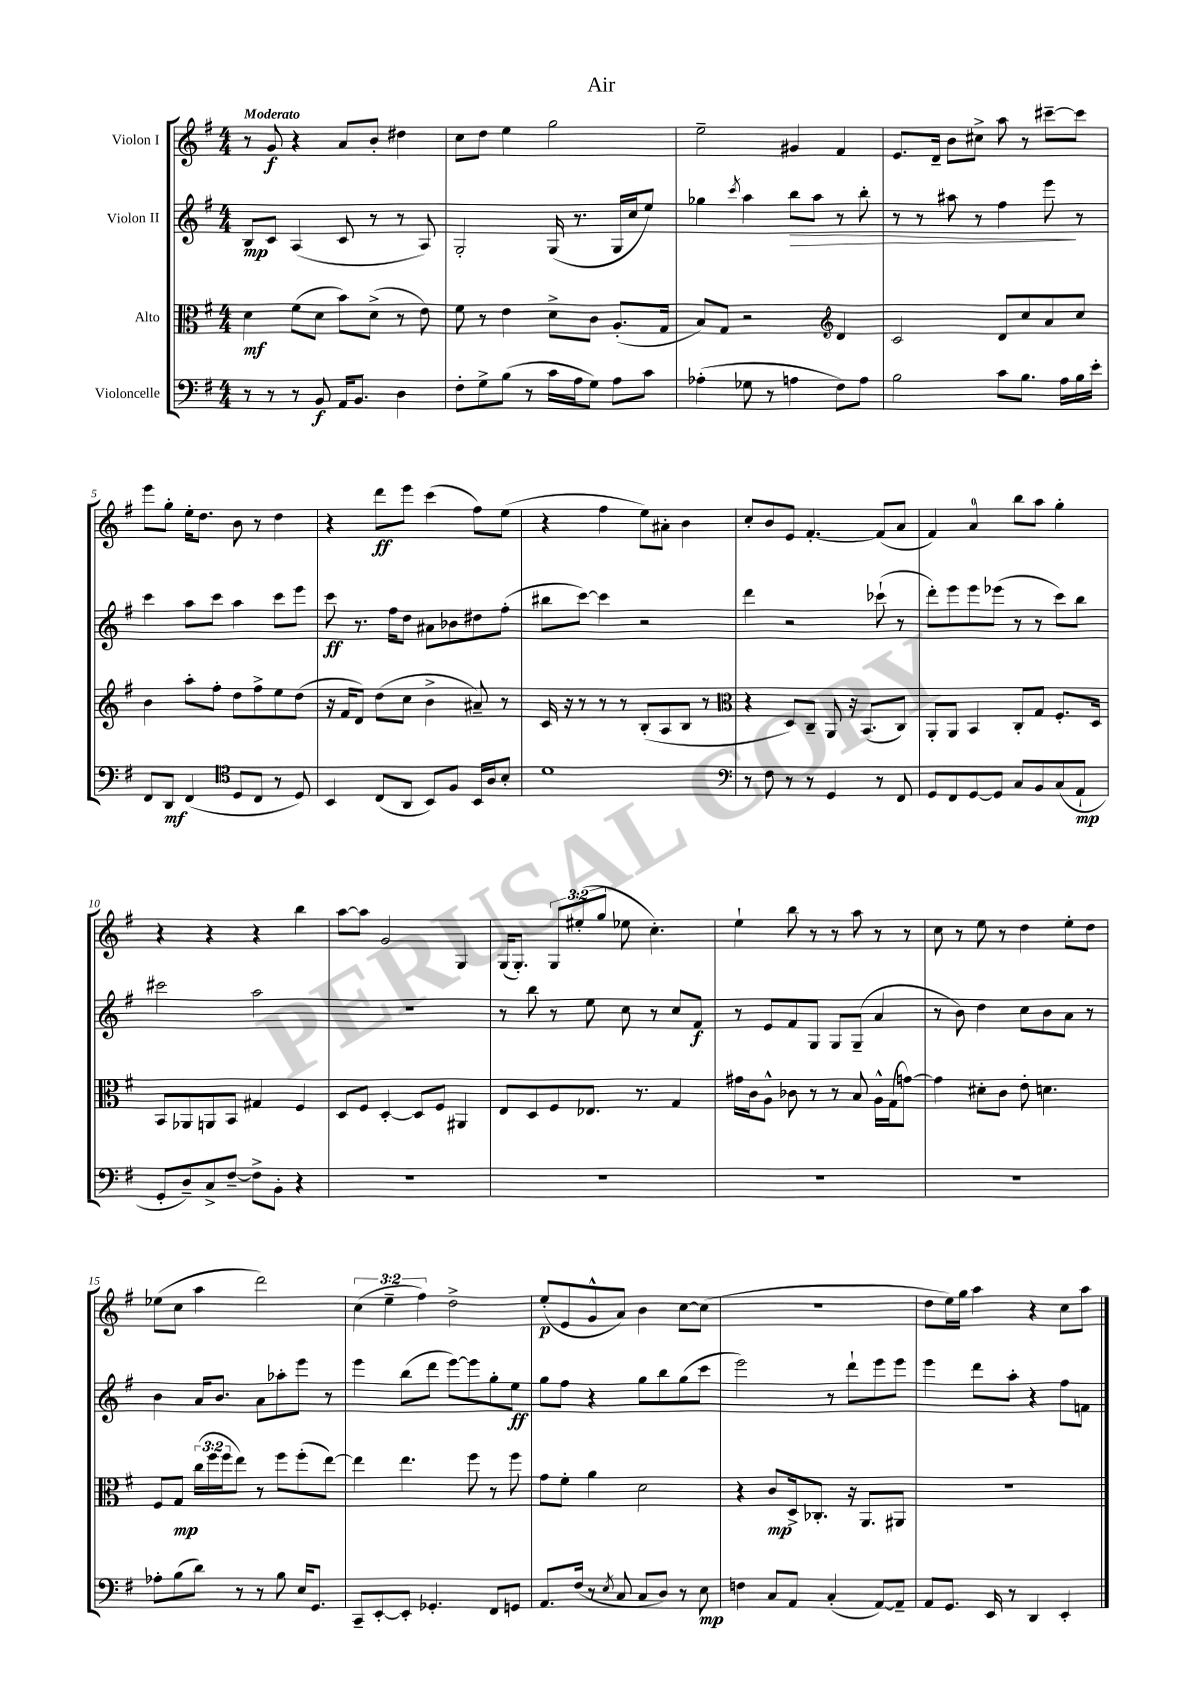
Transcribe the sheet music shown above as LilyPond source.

\header { title = "Air" }
<<
\new StaffGroup <<
\new Staff = "s0" \with { instrumentName = "Violon I" } {
    \clef treble \key g \major \numericTimeSignature \time 4/4 \override Staff.TupletNumber.text = #tuplet-number::calc-fraction-text \tempo "Moderato"
    r8 g'8\f r4 a'8 b'8-. dis''4 |
    c''8 d''8 e''4 g''2 |
    e''2-- gis'4 fis'4 |
    e'8. d'16-- b'8 cis''8-> a''8 r8 cis'''8~-- cis'''8 |
    e'''8 g''8-. e''16-. d''8. b'8 r8 d''4 |
    r4 d'''8\ff e'''8 c'''4( fis''8) e''8( |
    r4 fis''4 e''8) ais'8-. b'4 |
    c''8-. b'8 e'8 fis'4.~-. fis'8( a'8 |
    fis'4) a'4-0 b''8 a''8 g''4-. |
    r4 r4 r4 b''4 |
    a''8~ a''8 g'2 g4 |
    g16( g8.-.) \tuplet 3/2 { g8 eis''8-.( g''8 } ees''8 c''4.-.) |
    e''4-! b''8 r8 r8 a''8 r8 r8 |
    c''8 r8 e''8 r8 d''4 e''8-. d''8 |
    ees''8( c''8 a''4 d'''2) |
    \tuplet 3/2 { c''4( e''4-- fis''4) } d''2-> |
    e''8-.\p( e'8 g'8-^ a'8) b'4 c''8~ c''8( |
    R1 |
    d''8 e''16) g''16 a''4 r4 c''8 a''8 \bar "|." |
}
\new Staff = "s1" \with { instrumentName = "Violon II" } {
    \clef treble \key g \major \numericTimeSignature \time 4/4
    b8\mp c'8 a4( c'8 r8 r8 a8) |
    g2-. g16( r8. g16 c''16 e''8) |
    ges''4 \acciaccatura { c'''8 } a''4 b''8\> a''8 r8 b''8-. |
    r8 r8 ais''8 r8 fis''4 e'''8\! r8 |
    c'''4 a''8 c'''8 a''4 c'''8 e'''8 |
    c'''8\ff r8. fis''16 d''8 ais'8 bes'8 dis''8 fis''8-.( |
    bis''8 c'''8~) c'''4 r2 |
    d'''4 r2 ces'''8-!( r8 |
    d'''8-.) e'''8 e'''8 ees'''8( r8 r8 c'''8) b''8 |
    cis'''2 a''2 |
    R1 |
    r8 b''8 r8 e''8 c''8 r8 c''8 fis'8\f |
    r8 e'8 fis'8 g8 g8 g8--( a'4 |
    r8 b'8) d''4 c''8 b'8 a'8 r8 |
    b'4 a'16 b'8. a'8 aes''8-. e'''8 r8 |
    e'''4 b''8( d'''8 e'''8~) e'''8 g''8-. e''8\ff |
    g''8 fis''8 r4 g''8 b''8 g''8( c'''8 |
    e'''2) r8 d'''8-! e'''8 e'''8 |
    e'''4 d'''8 a''8-. r4 fis''8 f'8 \bar "|." |
}
\new Staff = "s2" \with { instrumentName = "Alto" } {
    \clef alto \key g \major \numericTimeSignature \time 4/4 \override Staff.TupletNumber.text = #tuplet-number::calc-fraction-text
    d'4\mf fis'8( d'8 b'8) d'8->( r8 e'8) |
    fis'8 r8 e'4 d'8-> c'8 a8.-.( g16 |
    b8) g8 r2 \clef treble d'4 |
    c'2 d'8 c''8 a'8 c''8 |
    b'4 a''8-. fis''8-. d''8 fis''8-> e''8 d''8( |
    r16 fis'16 d'8) d''8( c''8 b'4-> ais'8--) r8 |
    c'16 r16 r8 r8 r8 b8-.( a8 b8 r8 |
    \clef alto r4 d8) c8-- a,8 r16 b,8.( c8) |
    a,8-. a,8 b,4 c8-. g8 fis8.-. d16 |
    b,8 aes,8 a,8 b,8 gis4 fis4 |
    d8 fis8 d4~-. d8 fis8 ais,4 |
    e8 d8 fis8 ees8. r8. g4 |
    gis'16 c'16 a8-^ ces'8 r8 r8 b8 a16-^ g16( g'8~) |
    g'4 dis'8-. c'8 e'8-. d'4. |
    fis8 g8\mp \tuplet 3/2 { c''16( fis''16 fis''16 } e''8) r8 fis''8 fis''8-.( e''8~) |
    e''4 e''4. fis''8 r8 fis''8 |
    g'8 fis'8-. a'4 d'2 |
    r4 c'8\mp d16-> ces8.-. r16 a,8. ais,8 |
    R1 \bar "|." |
}
\new Staff = "s3" \with { instrumentName = "Violoncelle" } {
    \clef bass \key g \major \numericTimeSignature \time 4/4
    r8 r8 r8 b,8\f a,16 b,8. d4 |
    fis8-. g8-> b8( r8 c'16 a16 g8) a8 c'8 |
    aes4-.( ges8 r8 a4 fis8) a8 |
    b2 c'8 b8. a16 b16 e'16-. |
    fis,8 d,8\mf fis,4( \clef tenor d8 c8 r8 d8) |
    b,4 c8( a,8 b,8) fis8 b,16 a16 b8-. |
    d'1 |
    \clef bass r8 fis8 r8 r8 g,4 r8 fis,8 |
    g,8 fis,8 g,8~ g,8 c8 b,8 c8( a,8-!\mp |
    g,8-. d8--) c8-> fis8~-- fis8-> b,8-. r4 |
    R1 |
    R1 |
    R1 |
    R1 |
    aes8-. b8( d'8) r8 r8 b8 e16 g,8. |
    c,8-- e,8~-. e,8-. ges,4.-. fis,8 g,8 |
    a,8. fis16( r8 \acciaccatura { e8 } c8 c8 d8) r8 e8\mp |
    f4 c8 a,8 c4-.( a,8~) a,8-- |
    a,8 g,8. e,16 r8 d,4 e,4-. \bar "|." |
}
>>
>>
